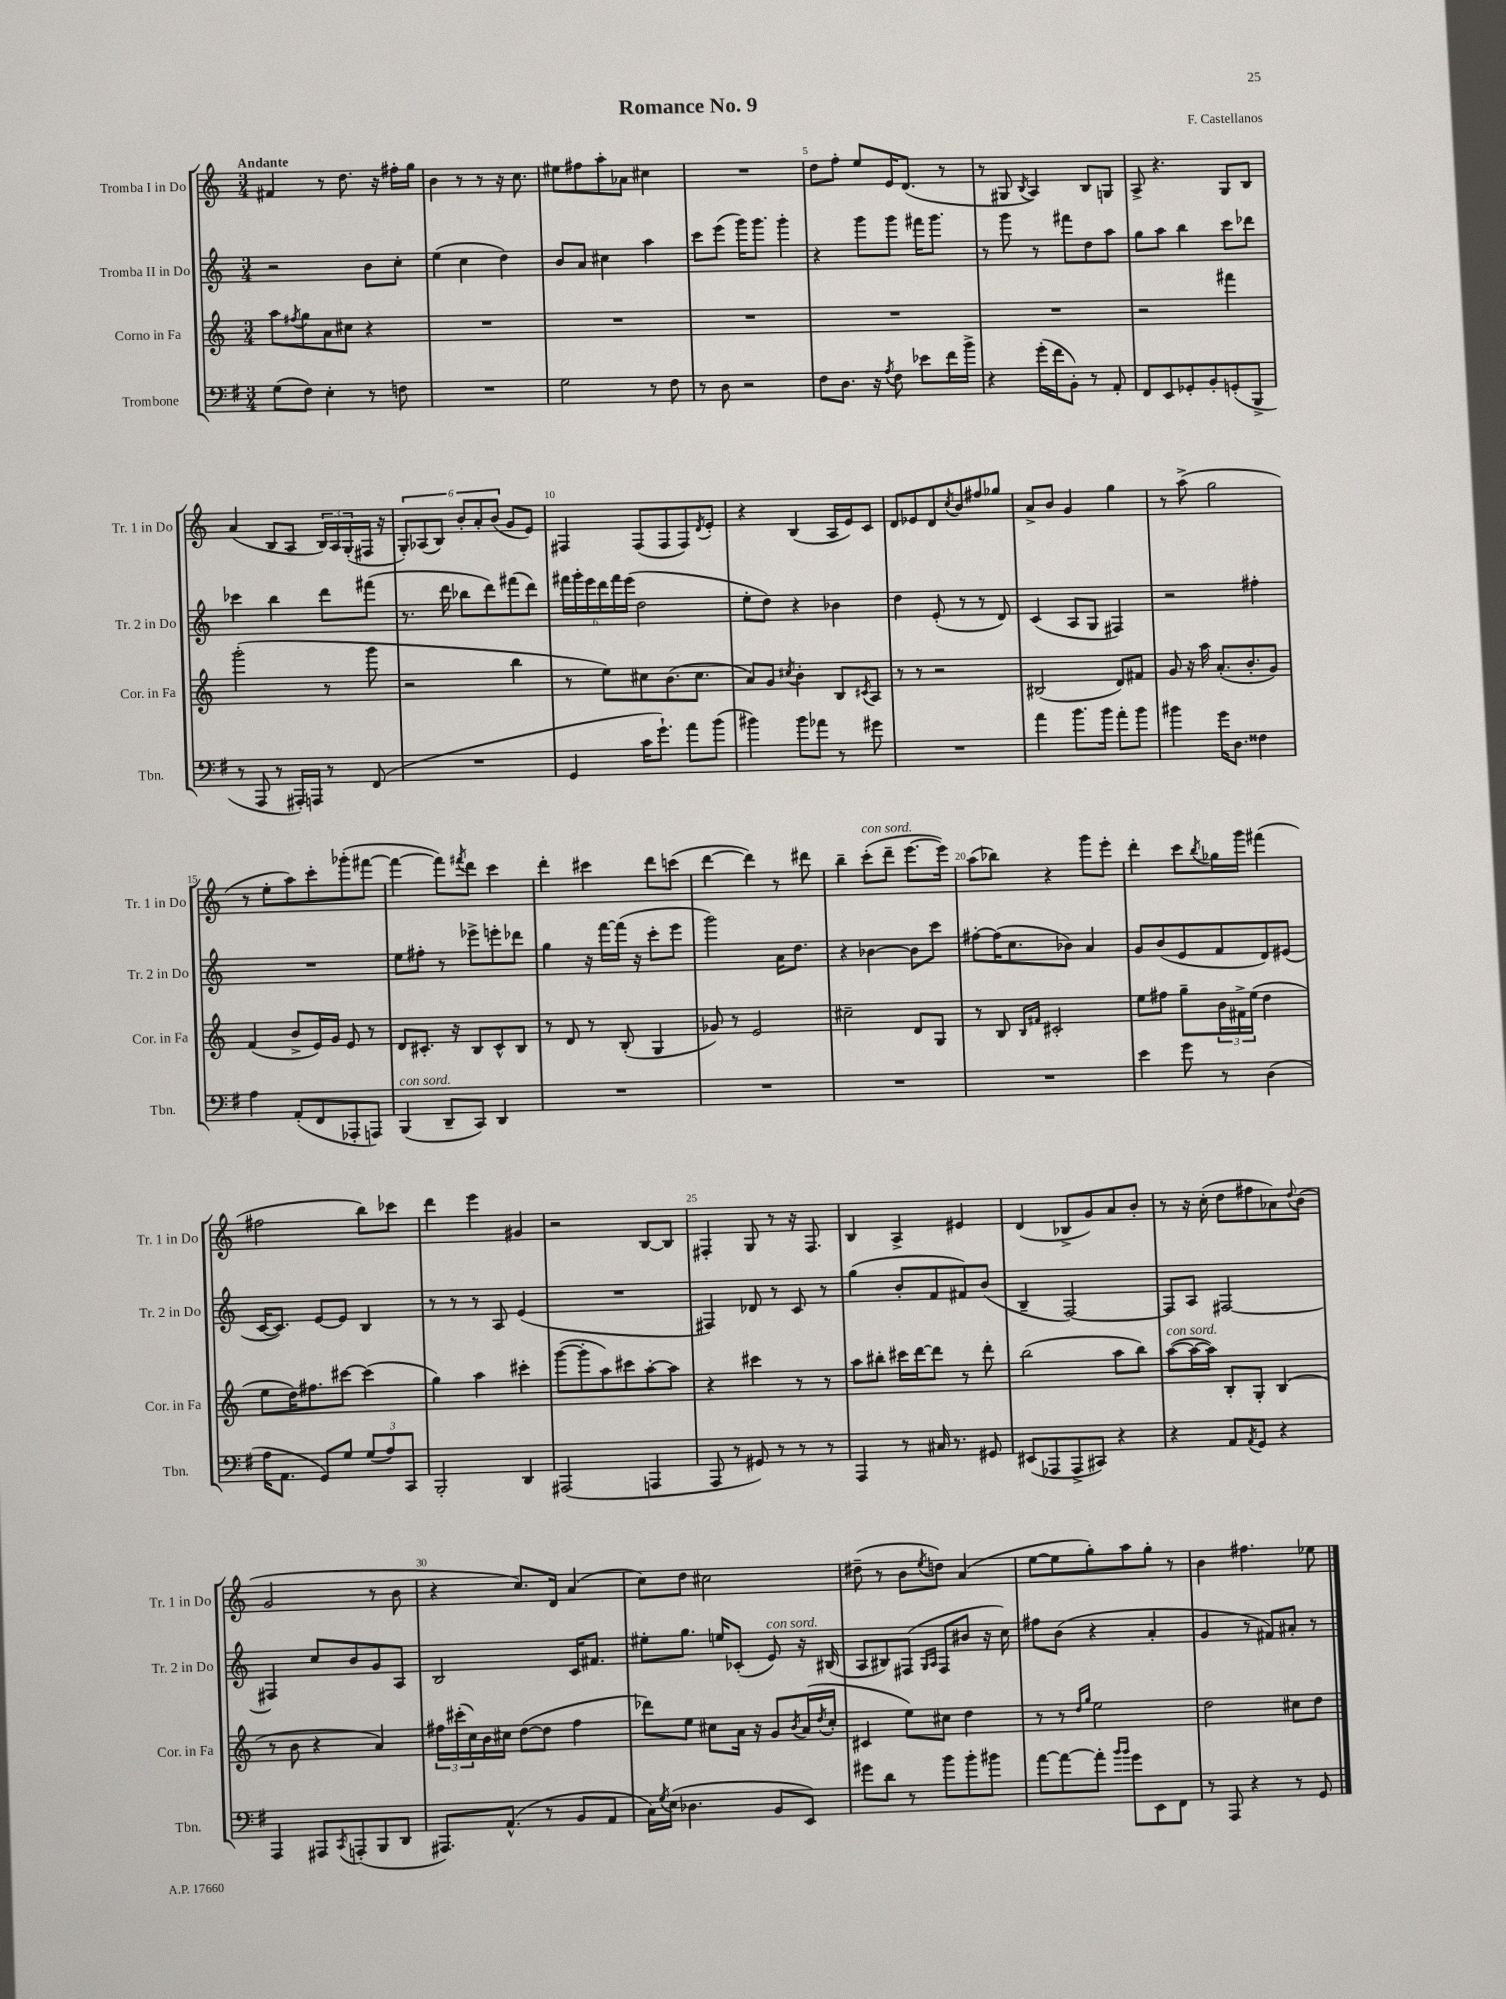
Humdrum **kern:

**kern	**kern	**kern	**kern
*staff4	*staff3	*staff2	*staff1
*clefF4	*clefG2	*clefG2	*clefG2
*k[f#]	*k[]	*k[]	*k[]
*M3/4	*M3/4	*M3/4	*M3/4
(8G\L	8aa\L	2r	4f#/
.	8qff#/	.	.
8F#\J)	8gg\	.	.
4E'\	8a\	.	8r
.	8cc#\J	.	8.dd\
8r	4r	8b\L	.
.	.	.	16r
8F\	.	8cc'\J	16ff#'\LL
.	.	.	16gg\JJ
=	=	=	=
2.r	2.r	(4ee\	4b\
.	.	4cc\	8r
.	.	.	8r
.	.	4dd\)	16r
.	.	.	8.cc\
=	=	=	=
2G\	2.r	8b/L	8ee#\L
.	.	8a/J	8ff#\
.	.	4cc#\	8aa'\
.	.	.	8a-\J
8r	.	4aa\	4cc#\
8F#\	.	.	.
=	=	=	=
8r	2.r	8ccc\L	2.r
8D\	.	(8eee\J	.
2r	.	16ggg\LK)	.
.	.	8.ggg\J	.
.	.	4ggg'\	.
=	=	=	=
8F#\L	2.r	4r	8dd\L
8.D\J	.	.	8ff'\J
.	.	8ggg\L	8ee/L
16r	.	.	.
8qA/	.	.	.
8F#\	.	8ggg\J	16e/K
.	.	.	(8.d/J
8e-\L	.	16fff#\LK	.
.	.	8.ggg\J	.
16f#\L	.	.	8r
16b^\JJ	.	.	.
=	=	=	=
4r	2.r	8r	8r
.	.	8ggg\	8G#/
.	.	.	8qB/
(16g'\LL	.	8r	4A/)
16f#\J	.	.	.
8BB'\J)	.	8fff#\L	.
8r	.	8dd\	8B/L
8AA'/	.	8aa\J	8G/J
=	=	=	=
8FF#/L	2r	8gg\L	8A^/
8EE/	.	8aa\J	4.r
8GG-'/	.	4bb\	.
8BB'/	.	.	.
(8GG'/	4fff#\	8ccc\L	8G/L
8BBB^/J	.	8ddd-\J	8B/J
=	=	=	=
8r	(2ggg'\	4ccc-\	(4a/
8AAA/	.	.	.
8r	.	4bb\	8B/L
16AAA#'/LL)	.	.	8A/J
16AAA/JJ	.	.	.
8r	8r	8ddd\L	24B/LL)
.	.	.	24A/
.	.	.	(24G'/
(8FF#/	8ggg\	(8fff#\J	16F#/JJ
.	.	.	16r
=	=	=	=
2.r	2r	8.r	12G'/L)
.	.	.	(12A-/
.	.	.	12B/J)
.	.	16ddd\	.
.	.	8bb-\L	12b'/L
.	.	.	12a'/
.	.	8ddd\)	.
.	.	.	(12b/J
.	4bb\	(8fff#\	8g/L
.	.	8ddd\J)	8e/J)
=	=	=	=
4GG/	8r	24fff#\LL	4F#/
.	.	24ggg'\	.
.	.	24eee\	.
.	8ee\L)	24ddd\	.
.	.	24fff#\	.
.	.	(24eee\JJ	.
16c\LK	8cc#\	2dd\	(8F#/L
8.g`\J)	.	.	.
.	(8.b\	.	8F#/
8a\L	.	.	8F#/)
.	8.cc#\J	.	.
.	.	.	8qd/
(8b\J	.	.	8e'/J
=	=	=	=
4b#\)	8a/L)	8ee'\L	4r
.	8g/J	8dd\J)	.
.	8qcc#/	.	.
8b#\L	4b'\	4r	(4B/
8a-\J	.	.	.
8r	8B/L	4b-\	16A/LL
.	.	.	16e/J)
.	8qc#/	.	.
8g#\	8A/J	.	8c/J
=	=	=	=
2.r	8r	4dd\	8d/L
.	8r	.	8e-/
.	2r	(8e'/	8d/
.	.	.	8qcc/
.	.	8r	8b/
.	.	8r	8ff#/
.	.	8d/)	8gg-/J
=	=	=	=
4a\	(2B#/	(4c/	8a^/L
.	.	.	8b/J
8.b\L	.	8A/L	4g/
.	.	8G/J	.
16b\Jk	.	.	.
8a'\L	8d/L)	4F#/)	4gg\
8b\J	8f#/J	.	.
=	=	=	=
4b#\	8g/	2r	8r
.	16r	.	(8aa^\
.	16aa\	.	.
16g\LK	(8.a'/L	.	2gg\
8.D\J	.	.	.
.	8.b'/	.	.
4F##\	.	4ff#'\	.
.	8g/J)	.	.
=	=	=	=
4A\	(4f/	2.r	8r
.	.	.	8ee'\L
(8AA'/L	8b^/L	.	8aa\)
8FF#/	16e/L)	.	8ccc'\
.	16g/JJ	.	.
8AAA-'/	8e/	.	(8ggg-'\
8AAA/J)	8r	.	[8fff#\J
=	=	=	=
(4BBB/	8d/L	8ee\L	4fff#\_
.	8.c#'/J	8ff#'\J	.
8DD~/L	.	8r	8fff#\]L)
.	16r	.	.
.	.	.	8qfff#/
8CC/J)	8B/L	8eee-^\L	8ddd\J
4DD/	8c#^^/	8eee'\	4ccc\
.	8B/J	8ddd-\J	.
=	=	=	=
2.r	8r	4gg\	4ddd'\
.	8d/	.	.
.	8r	16r	4ccc#\
.	.	[16fff\LL	.
.	(8B'/	(16fff\]JJ	.
.	.	16r	.
.	4G/	8ccc'\L	8ddd\L
.	.	8eee\J	(8ccc\J
=	=	=	=
2.r	8g-/)	2ggg\)	[4ddd\
.	8r	.	.
.	2e/	.	4ddd\])
.	.	16a\LK	8r
.	.	8.dd\J	.
.	.	.	8ddd#\
=	=	=	=
2.r	2cc#~\	4r	4bb~\
.	.	[4b-\	(8ccc'\L
.	.	.	8ddd~\J
.	8d/L	8b-\]L	[8.eee\L
.	8G/J	8ccc\J	.
.	.	.	16eee\]Jk)
=	=	=	=
2.r	8r	[8ff#'\L	(8aa\L
.	8B/	(16ff#\]K	8bb-\J)
.	.	8.cc\	.
.	16qqB/LL	.	.
.	16qqf#/JJ	.	.
.	2c#'/	.	4r
.	.	8b-\J)	.
.	.	4a/	8ggg\L
.	.	.	8eee'\J
=	=	=	=
4e\	8ee\L	8g/L	4ddd'\
.	8ff#\J	(8b/	.
8g\	8gg~\L	8e/	8ccc\L
.	.	.	8qbb/
8r	24b\L	8f/	16gg-\L
.	24f#^\	.	.
.	.	.	16ggg\JJ
.	(24ee\JJ	.	.
(4D\	4dd\	8d/)	(4fff#\
.	.	(8e#/J	.
=	=	=	=
16A\LK	8ee\L	[16c/LK	2ff#\
8.AA\J	.	8.c/]J)	.
.	16dd\K)	.	.
.	8.ff#\	.	.
8GG/L)	.	[8e/L	.
8G/J	[8ccc#\J	8e/]J	.
(12G/L	(4ccc#\]	4B/	8bb\L)
12A/)	.	.	.
.	.	.	8ccc-\J
12CC/J	.	.	.
=	=	=	=
2BBB'/	4gg\)	8r	4ddd\
.	.	8r	.
.	4aa\	8r	4eee\
.	.	8A/	.
4DD/	4ccc#'\	(4e/	4g#/
=	=	=	=
(2AAA#/	([8ggg\L	2.r	2r
.	8ggg'\]	.	.
.	8aa\)	.	.
.	8ccc#\	.	.
4AAA/	[8aa'\	.	[8B/L
.	8aa\]J	.	8B/]J
=	=	=	=
8AAA/	4r	4F#/)	4F#'/
8r	.	.	.
8GG#/)	4ccc#\	8d-/	8G/
8r	.	8r	8r
8r	8r	8c/	16r
.	.	.	8.F#/
8r	8r	8r	.
=	=	=	=
4AAA/	8aa\L	(4gg\	4B/
.	8bb#'\J	.	.
8r	16ccc#\LL	8b'/L	4A^/
.	[16ddd\J	.	.
16C#/	8ddd\]J	8f/	.
8.r	.	.	.
.	8r	8f#/)	4e#/
8GG#/	8ddd'\	(8b/J	.
=	=	=	=
(8EE#/L	(2bb\	4B~/	(4d/
8AAA-/	.	.	.
8AAA-^/	.	[2F/)	8B-^/L
8CC#/J)	.	.	8g/)
4r	8aa\L	.	8a/
.	8bb\J)	.	8b'/J
=	=	=	=
4r	([8aa\L	8F/]L	8r
.	16aa\_L	8A/J	16r
.	16aa\]JJ)	.	(16cc'\
8AA/L	8B'/L	[2F#/	8dd\L
8qAA/	.	.	.
8GG/J	8G'/J	.	8ff#\
4r	(4B/	.	8a-\)
.	.	.	8qqdd/
.	.	.	(8b\J
=	=	=	=
4AAA/	8r	4F#/]	2g/
.	8b\	.	.
8AAA#/L	4r	8cc/L	.
8qCC/	.	.	.
(8AAA'/	.	8b/	.
8BBB/	4a/)	8g/	8r
8DD/J	.	8A/J	8b\
=	=	=	=
8.AAA#/L)	24ff#\LL	2B/	4r
.	(24ccc#'\	.	.
.	24cc\)	.	.
.	16b\	.	.
(8.AA^^/J	16cc#\JJ	.	.
.	([8dd\L	.	8.cc/L)
8r	8dd\]J	.	.
.	.	.	16d/Jk
8BB/L	4ff#\	16c/LK	(4a/
.	.	8.f#/J	.
8AA/J	.	.	.
=	=	=	=
16C\LL)	8ddd-\L)	8ee#'\L	8cc\L)
8qG/	.	.	.
(16E\JJ	.	.	.
4.D-\	8ee\J	8.gg\J	8dd\J
.	8cc#\L	.	2cc#\
.	.	16ee/LK	.
.	16a\Jk	(8c-'/J	.
.	16r	.	.
8BB/L	8g/L	8e/)	.
.	8qb/	.	.
8EE/J)	(16a/L	16r	.
.	8qdd/	.	.
.	16cc#'/JJ	(16B#/	.
=	=	=	=
8g#\L	4c#/	8A/L	(8dd#~\
8d\J	.	8B#/)	8r
8r	8ee\L)	(8F#/J	8b\L
.	.	16qqG/LL	.
.	.	16qqA/JJ	8qee/
8b\L	8cc#\J	8F#/L	8dd\J)
8b'\	4dd\	8b#/J	(4a/
8b#\J	.	16r	.
.	.	16cc\)	.
=	=	=	=
[8a\L	8r	8ff#\L	[8ee\L
8a\_	8r	(8b\J	8ee\]
.	16qqdd/LL	.	.
.	16qqgg/JJ	.	.
8a'\]J	2ee\	4r	8gg'\)
16qqb/LL	.	.	.
16qqb/JJ	.	.	.
8g\L	.	.	8aa\
8EE\	.	4a'/	8gg'\J
8FF#\J	.	.	8r
=	=	=	=
8r	2dd\	4g/	4b\
8AAA/	.	.	.
4r	.	8r	4.ff#\
.	.	8f#/L)	.
8r	8cc#\L	8a#'/J	.
8GG/	8dd\J	8r	8ee-\
==	==	==	==
*-	*-	*-	*-
